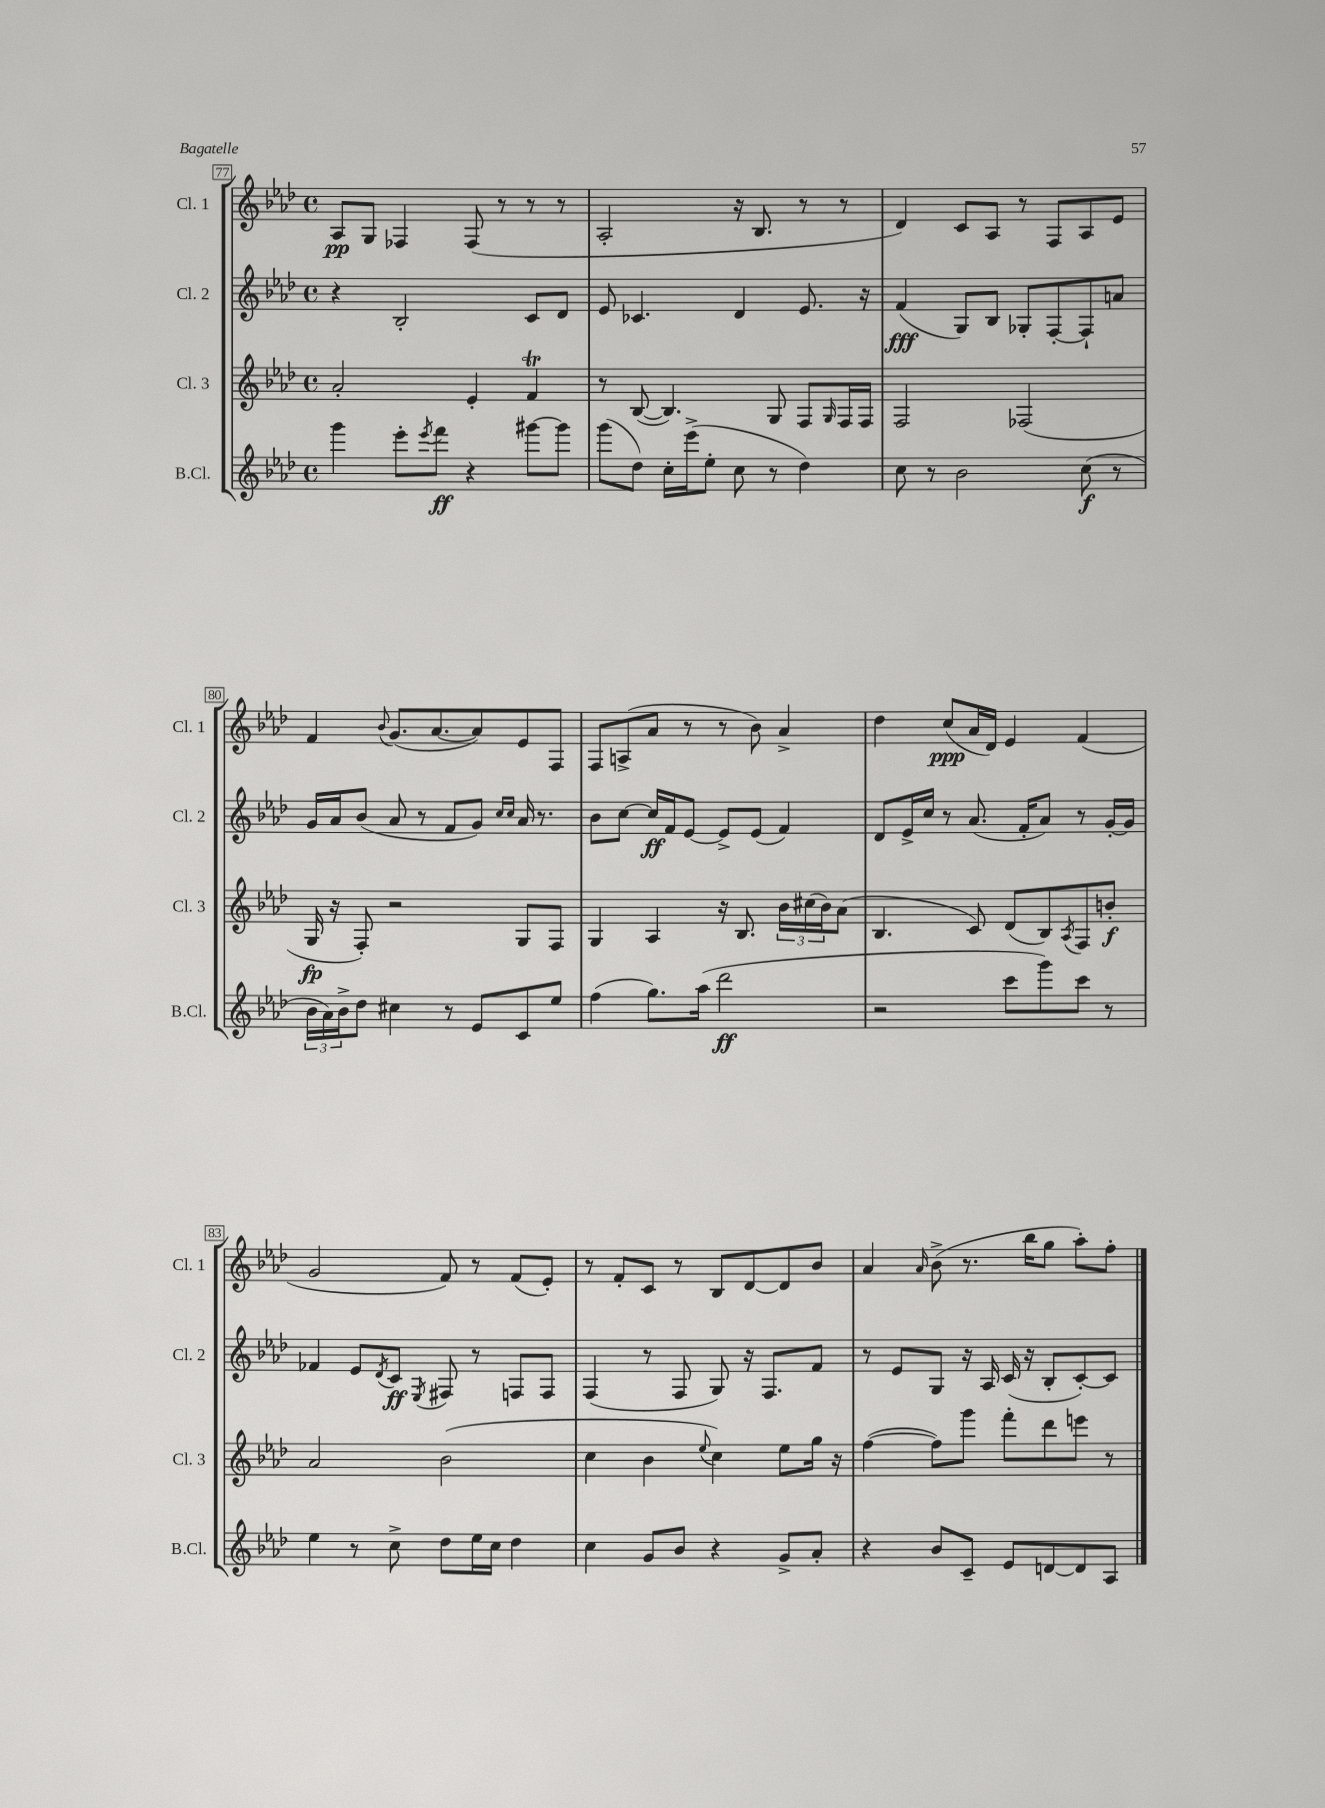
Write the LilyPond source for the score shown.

<<
\new StaffGroup <<
\new Staff = "s0" \with { instrumentName = "Cl. 1" shortInstrumentName = "Cl. 1" } {
    \clef treble \key aes \major \defaultTimeSignature \time 4/4
    aes8\pp g8 fes4 fes8( r8 r8 r8 |
    aes2-. r16 bes8. r8 r8 |
    des'4) c'8 aes8 r8 f8 aes8 ees'8 |
    f'4 \appoggiatura { bes'8 } g'8.( aes'8.~ aes'8) ees'8 f8 |
    f8 a8->( aes'8 r8 r8 bes'8) aes'4-> |
    des''4 c''8\ppp( aes'16 des'16) ees'4 f'4( |
    g'2 f'8) r8 f'8( ees'8-.) |
    r8 f'8-. c'8 r8 bes8 des'8~ des'8 bes'8 |
    aes'4 \grace { aes'16 } bes'8->( r8. bes''16 g''8 aes''8-.) f''8-. \bar "|." |
}
\new Staff = "s1" \with { instrumentName = "Cl. 2" shortInstrumentName = "Cl. 2" } {
    \clef treble \key aes \major \defaultTimeSignature \time 4/4
    r4 bes2-. c'8 des'8 |
    ees'8 ces'4. des'4 ees'8. r16 |
    f'4\fff( g8) bes8 ges8-. f8~-. f8-! a'8 |
    g'16 aes'16 bes'8( aes'8 r8 f'8 g'8) \grace { c''16 c''16 } aes'16 r8. |
    bes'8 c''8~ c''16\ff f'16 ees'8~ ees'8-> ees'8( f'4) |
    des'8 ees'16-> c''16 r8 aes'8.( f'16-. aes'8) r8 g'16~-. g'16 |
    fes'4 ees'8 \acciaccatura { des'8 } c'8\ff \acciaccatura { ees8 } fis8 r8 f8 f8 |
    f4( r8 f8 g8) r16 f8. f'8 |
    r8 ees'8 g8 r16 aes16 c'16( r16 bes8-. c'8~-.) c'8 \bar "|." |
}
\new Staff = "s2" \with { instrumentName = "Cl. 3" shortInstrumentName = "Cl. 3" } {
    \clef treble \key aes \major \defaultTimeSignature \time 4/4
    aes'2-. ees'4-. f'4\trill |
    r8 bes8~( bes4.) g8 f8 \grace { g16 } f16 f16 |
    f2 fes2( |
    g16\fp r16 f8-.) r2 g8 f8 |
    g4 aes4 r16 bes8. \tuplet 3/2 { bes'16 cis''16( bes'16) } aes'8( |
    bes4. c'8) des'8( bes8) \acciaccatura { aes8 } f8 b'8-.\f |
    aes'2 bes'2( |
    c''4 bes'4 \appoggiatura { ees''8 } c''4) ees''8 g''16 r16 |
    f''4~( f''8) g'''8 f'''8-. des'''8 e'''8 r8 \bar "|." |
}
\new Staff = "s3" \with { instrumentName = "B.Cl." shortInstrumentName = "B.Cl." } {
    \clef treble \key aes \major \defaultTimeSignature \time 4/4
    g'''4 ees'''8-. \acciaccatura { ees'''8 } f'''8\ff r4 gis'''8~ gis'''8 |
    g'''8( des''8) c''16-. ees'''16->( ees''8-. c''8 r8 des''4) |
    c''8 r8 bes'2 c''8\f( r8 |
    \tuplet 3/2 { bes'16 aes'16) bes'16-> } des''8 cis''4 r8 ees'8 c'8 ees''8 |
    f''4( g''8.) aes''16( des'''2\ff |
    r2 c'''8 g'''8) c'''8 r8 |
    ees''4 r8 c''8-> des''8 ees''16 c''16 des''4 |
    c''4 g'8 bes'8 r4 g'8-> aes'8-. |
    r4 bes'8 c'8-- ees'8 d'8~ d'8 aes8 \bar "|." |
}
>>
>>
\layout { \context { \Score currentBarNumber = #77 \override BarNumber.stencil = #(make-stencil-boxer 0.1 0.3 ly:text-interface::print) } }
